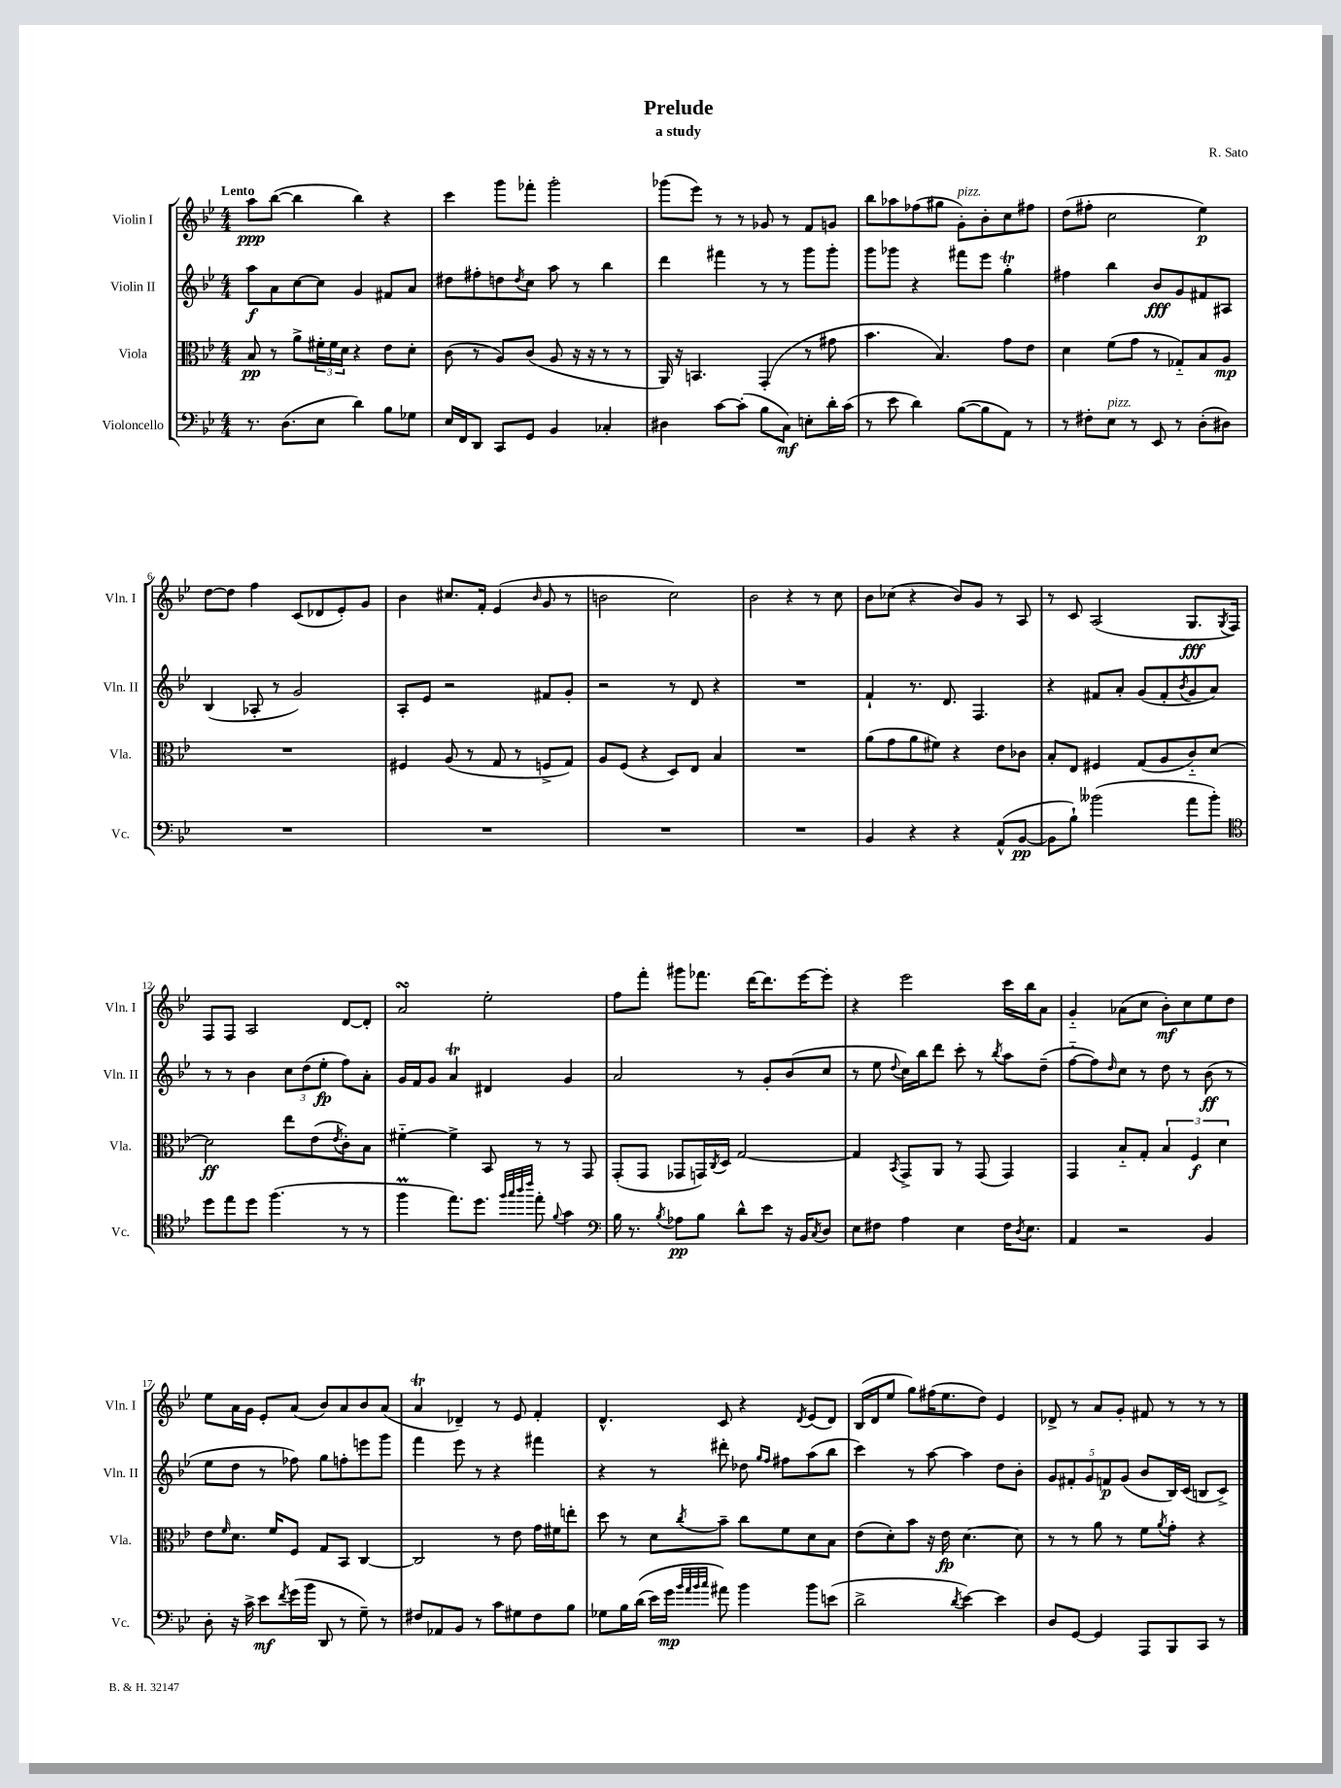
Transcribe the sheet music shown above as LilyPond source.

\header { title = "Prelude" composer = "R. Sato" subtitle = "a study" }
<<
\new StaffGroup <<
\new Staff = "s0" \with { instrumentName = "Violin I" shortInstrumentName = "Vln. I" } {
    \clef treble \key bes \major \numericTimeSignature \time 4/4 \tempo "Lento"
    a''8\ppp bes''8~( bes''4 bes''4) r4 |
    c'''4 g'''8 fes'''8-. g'''2-. |
    ges'''8( ees'''8) r8 r8 ges'8 r8 f'8 g'8 |
    bes''8 aes''8 fes''8( gis''8 g'8-.^\markup { \italic "pizz." }) bes'8-. c''8 fis''8 |
    d''8( fis''8-. c''2 ees''4\p) |
    d''8~ d''8 f''4 c'8( des'8 ees'8-.) g'8 |
    bes'4 cis''8. f'16-. ees'4( \grace { bes'16 } g'8 r8 |
    b'2 c''2) |
    bes'2 r4 r8 c''8 |
    bes'8 ces''8( r4 bes'8) g'8 r8 a8 |
    r8 c'8 a2( g8.\fff \acciaccatura { g8 } f16) |
    f8 f8 a2 d'8~ d'8-. |
    a'2\turn ees''2-. |
    f''8 f'''8-. gis'''8 fes'''8. d'''16~ d'''8. ees'''16~ ees'''8-. |
    r4 ees'''2 c'''16 bes''16 a'8 |
    g'4-_ aes'8( c''8 bes'8-.\mf) c''8 ees''8 d''8 |
    ees''8 a'16 g'16 ees'8-. a'8( bes'8) a'8 bes'8 a'8( |
    a'4\trill des'4--) r8 ees'8 f'4-. |
    d'4.-^ c'8 r4 \acciaccatura { d'8 } ees'8( d'8) |
    bes16( d'16 ees''8 g''8) fis''16( ees''8. d''8) ees'4 |
    des'8-> r8 a'8 g'8-. fis'8 r8 r8 r8 \bar "|." |
}
\new Staff = "s1" \with { instrumentName = "Violin II" shortInstrumentName = "Vln. II" } {
    \clef treble \key bes \major \numericTimeSignature \time 4/4
    a''8\f a'8 c''8~ c''8 g'4 fis'8 a'8 |
    dis''8 fis''8-. d''8 \acciaccatura { d''8 } c''8 a''8 r8 bes''4 |
    d'''4 fis'''4 r8 r8 g'''8 g'''8-. |
    g'''8 ges'''8 r4 fis'''8 ees'''8 g''4-.\trill |
    fis''4 bes''4 bes'8\fff g'8 fis'8 ais8 |
    bes4( aes8-. r8 g'2) |
    a8-. ees'8 r2 fis'8 g'8-. |
    r2 r8 d'8 r4 |
    R1 |
    f'4-! r8. d'8. f4. |
    r4 fis'8 a'8-. g'8( fis'8-. \acciaccatura { bes'8 } g'8 a'8) |
    r8 r8 bes'4 \tuplet 3/2 { c''8 d''8( ees''8-.\fp } f''8) a'8-. |
    g'16 f'16 g'8 a'4\trill dis'4 g'4 |
    a'2 r8 g'8-. bes'8( c''8 |
    r8 ees''8 \appoggiatura { d''8 } c''16) bes''16 d'''8 c'''8-. r8 \acciaccatura { bes''8 } a''8 d''8--( |
    f''8~-_ f''8) \grace { d''16 } c''8 r8 d''8 r8 bes'8\ff( r8 |
    ees''8 d''8 r8 fes''8) g''8 f''8-. e'''8 g'''8 |
    f'''4 ees'''8 r8 r4 fis'''4 |
    r4 r8 dis'''8-. des''8 \grace { g''16 f''16 } fis''8 a''8( bes''8 |
    c'''4) r8 a''8~ a''4 d''8 bes'8-. |
    \tuplet 5/4 { g'8 fis'8-. g'8 f'8\p g'8( } bes'8 bes16) c'16( b8 c'8->) \bar "|." |
}
\new Staff = "s2" \with { instrumentName = "Viola" shortInstrumentName = "Vla." } {
    \clef alto \key bes \major \numericTimeSignature \time 4/4
    bes8\pp r8 a'8-> \tuplet 3/2 { fis'16-. fis'16 d'16 } r4 ees'8 d'8-. |
    c'8( r8 a8) c'8( a8 r16 r16 r8 r8 |
    a,16) r16 b,4. g,4-.( r8 gis'8 |
    bes'4. bes4.) g'8 ees'8 |
    d'4 f'8( g'8 r8 ges8-_) bes8 a8\mp |
    R1 |
    fis4 a8( r8 g8 r8 f8-> g8) |
    a8 f8( r4 d8) ees8 bes4 |
    R1 |
    a'8( g'8 a'8 fis'8) r4 ees'8 ces'8 |
    bes8-. ees8 fis4 g8( a8 c'8-_) d'8~ |
    d'2\ff ees''8 ees'8( \acciaccatura { ees'8 } c'8-.) bes8 |
    fis'4~-_ fis'4-> bes,8 r8 r8 g,8 |
    g,8-.( g,8 ges,8 g,16) \acciaccatura { c8 } d16 g2~ |
    g4 \acciaccatura { bes,8 } g,8-> a,8 r8 g,8( g,4) |
    g,4 bes8-_ g8-. \tuplet 3/2 { bes4 f4\f d'4 } |
    ees'8 \grace { f'16 } d'8. f'16 f8 g8 bes,8 c4~ |
    c2 r8 ees'8 g'16 fis'16 e''8-. |
    d''8 r8 d'8 \acciaccatura { c''8 } bes'8-- c''8 f'8 d'8 bes8 |
    ees'8( d'8-.) bes'8 r16 ees'16\fp d'4.~ d'8 |
    r8 r8 a'8 r8 f'8 \acciaccatura { a'8 } g'8-. r4 \bar "|." |
}
\new Staff = "s3" \with { instrumentName = "Violoncello" shortInstrumentName = "Vc." } {
    \clef bass \key bes \major \numericTimeSignature \time 4/4
    r8. d8.( ees8 d'4) bes8 ges8 |
    ees16 f,16 d,8 c,8 g,8 bes,4 ces4-. |
    dis4 c'8~ c'8-.( bes8 c8\mf) e8-. d'16-. c'16( |
    r8 ees'8 d'4) bes8~( bes8 a,8) r8 |
    r8 fis8-. ees8^\markup { \italic "pizz." } r8 ees,8 r8 d8-.( dis8) |
    R1 |
    R1 |
    R1 |
    R1 |
    bes,4 r4 r4 a,8-^( bes,8~\pp |
    bes,8 bes8-!) beses'2( a'8 beses'8-.) |
    \clef tenor d''8 ees''8 d''8 f''4.( r8 r8 |
    f''4\prall ees''8.) d''8. \grace { f''32 g''32 a''32 c'''32 } ees''8-. \appoggiatura { f'8 } g'4 |
    \clef bass bes16 r8. \acciaccatura { bes8 } aes8\pp bes8 d'8-^ ees'8 r16 bes,16 \acciaccatura { c8 } d8 |
    ees8 fis8 a4 ees4 fis16 \acciaccatura { d8 } ees8. |
    a,4 r2 bes,4 |
    d8-. r16 c'16-> ees'8\mf \acciaccatura { f'8 } g'16( bes'16 d,8 r8 g8--) r8 |
    fis8 aes,8 bes,8 r8 c'8 gis8 fis8 bes8 |
    ges8 bes16 d'16(\( ees'16) g'16\mp \grace { bes'32 a'32 bes'32 c''32 } ais'8\) bes'4 bes'8 e'8( |
    d'2-> \acciaccatura { d'8 } ees'4~) ees'4 |
    d8 g,8~ g,4 a,,8 bes,,8 c,8 r8 \bar "|." |
}
>>
>>
